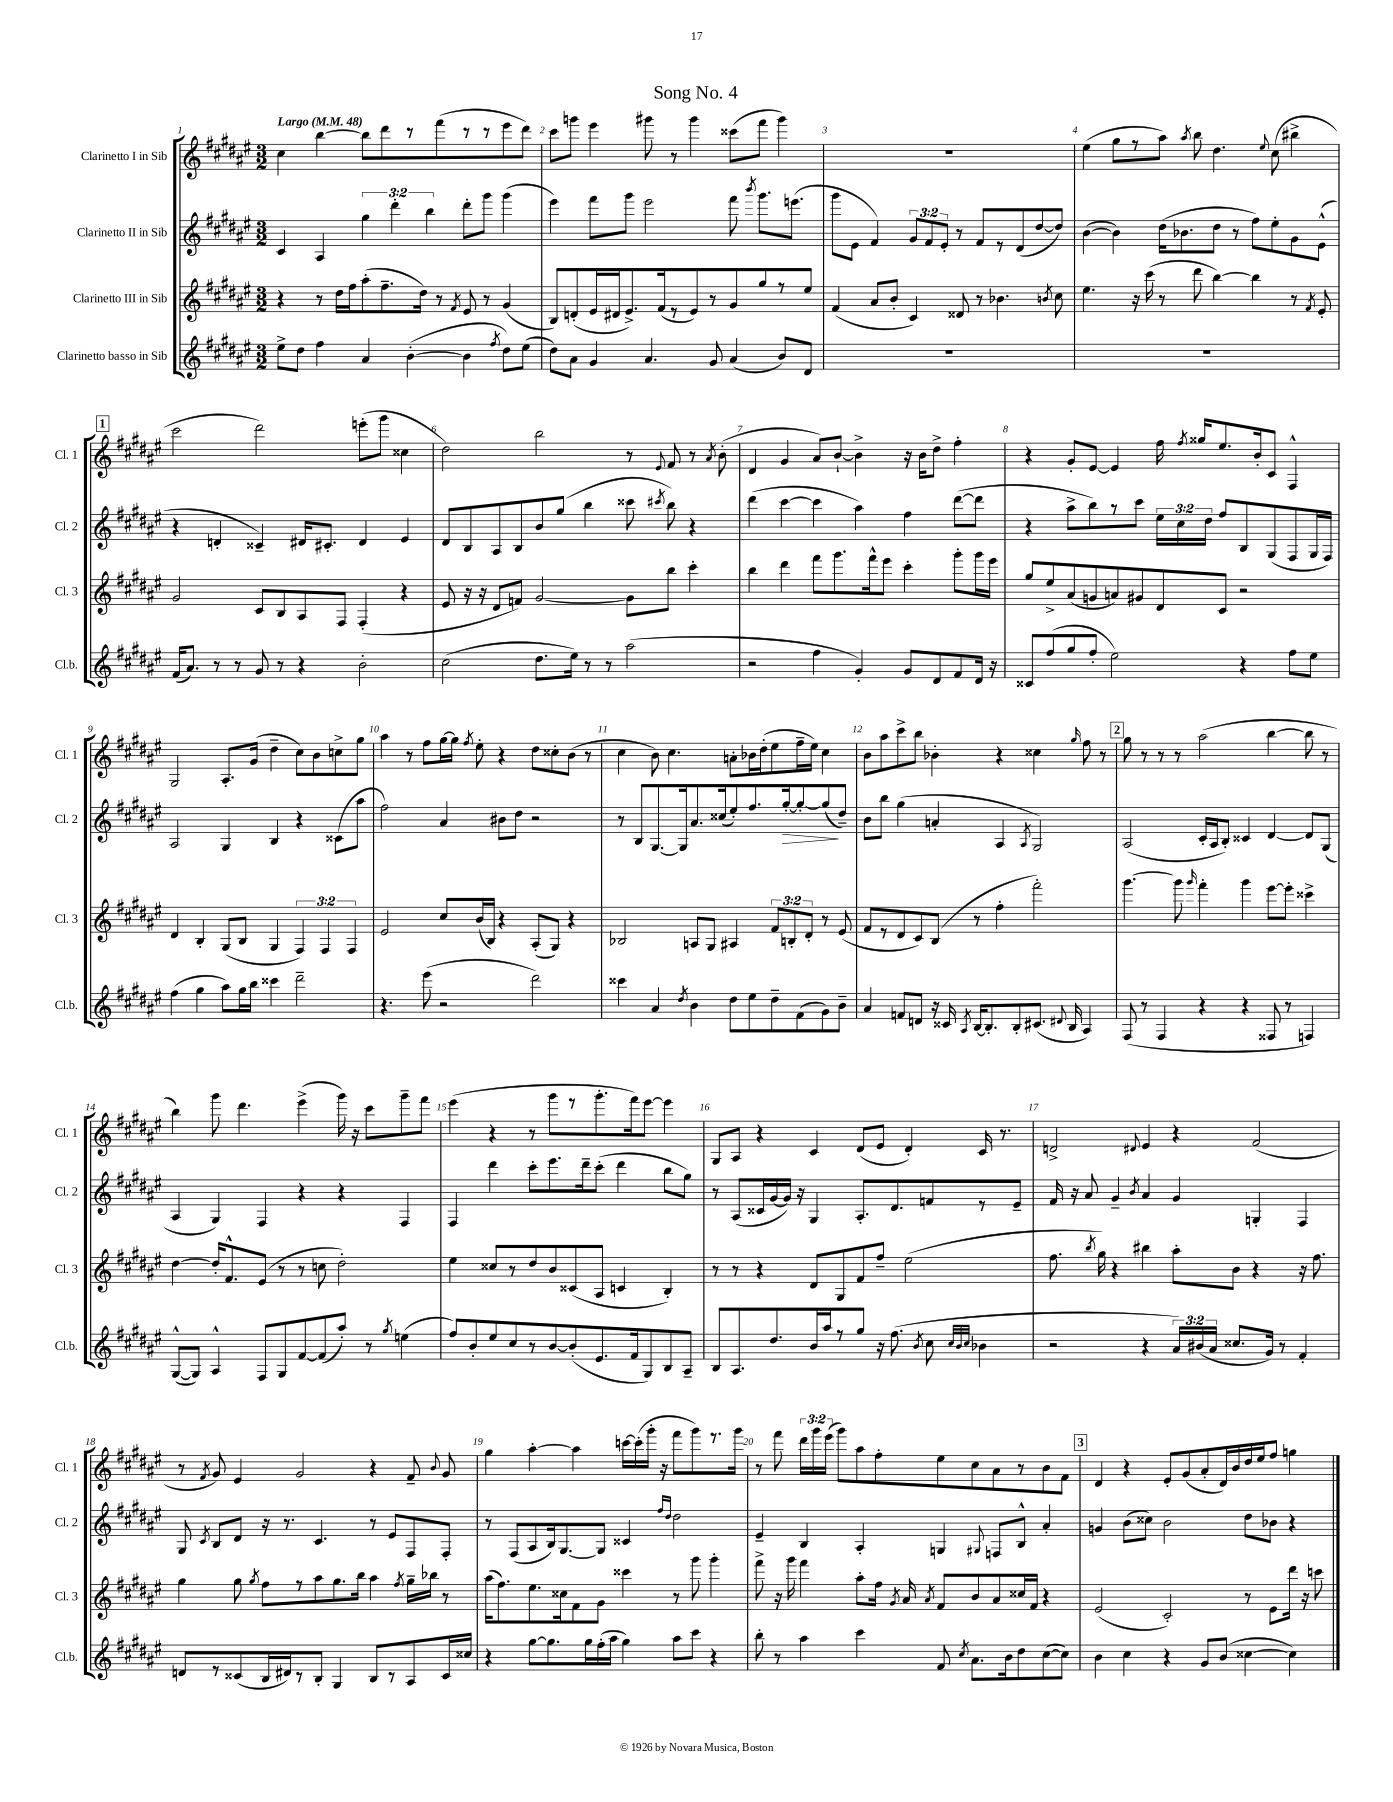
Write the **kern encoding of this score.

**kern	**kern	**kern	**kern
*staff4	*staff3	*staff2	*staff1
*clefG2	*clefG2	*clefG2	*clefG2
*k[f#c#g#d#a#e#]	*k[f#c#g#d#a#e#]	*k[f#c#g#d#a#e#]	*k[f#c#g#d#a#e#]
*M3/2	*M3/2	*M3/2	*M3/2
*MM48	*MM48	*MM48	*MM48
8ee#^\L	4r	4c#/	4cc#\
8dd#\J	.	.	.
4ff#\	8r	4A#/	[4bb\
.	16dd#\LL	.	.
.	16ff#\J	.	.
4a#/	(8aa#'\	6gg#\	8bb\]L
.	8.ff#~\	.	8ddd#\
.	.	6ddd#'\	.
([4b'\	.	.	8r
.	16dd#\Jk)	.	.
.	.	6bb\	.
.	8r	.	(8fff#\
.	8qf#/	.	.
4b\]	8e#/	8ddd#'\L	8r
.	8r	8ggg#\J	8r
8qff#/	.	.	.
8dd#\L)	(4g#/	(4ggg#\	8eee#\
(8ee#\J	.	.	8ddd#\J)
=	=	=	=
8dd#\L)	8B/L)	4eee#\)	8ccc#\L
8a#\J	(8d'/	.	8ggg\J
4g#/	16e#/L	8fff#\L	4eee#\
.	16d#/J	.	.
.	8.e#^/)	8ggg#\J	.
4.a#/	.	2eee#\	8ggg#\
.	(16f#/k	.	.
.	8r	.	8r
.	8e#/)	.	4ggg#\
8g#/	8r	.	.
(4a#/	8g#/	8fff#\	(8ccc##\L
.	.	8qbbb/	.
.	8gg#/	8.ggg#\L	8fff#\J
8b/L)	8r	.	4ggg#\)
.	.	(8.eee\J	.
8d#/J	8ee#/J	.	.
=	=	=	=
1.r	(4f#/	8ggg#\L	1.r
.	.	8e#\J	.
.	8a#/L	4f#/)	.
.	8b'/J	.	.
.	4c#/)	12g#/L	.
.	.	12f#/	.
.	.	12e#'/J	.
.	8d##/	8r	.
.	8r	8f#/L	.
.	4.b-\	8r	.
.	.	(8d#/	.
.	.	[8dd#/	.
.	8qb/	.	.
.	8cc#\	8dd#/]J)	.
=	=	=	=
1.r	4.ee#\	([4b\	(4ee#\
.	.	4b\])	8gg#\L
.	16r	.	8r
.	(16ccc#\	.	.
.	8r	(16dd#\LK	8aa#\J)
.	.	8.b-\	.
.	.	.	8qaa#/
.	8ddd#\	.	8bb\
.	[4bb\)	8dd#\J	4.dd#\
.	.	8r	.
.	4bb\]	8ff#\L)	.
.	.	.	8qqee#/
.	.	8ee#'\	(8cc#\
.	8r	8g#\	4bb#^\
.	8qf#/	.	.
.	8e#'/	(8e#^^\J	.
=	=	=	=
(16f#/LK	2g#/	4r	2ccc#\
8.a#/J)	.	.	.
8r	.	4d'/	.
8r	.	.	.
8g#/	8c#/L	4c##~/)	2ddd#\)
8r	8B/	.	.
4r	8A#/	16d#/LK	.
.	.	8.c#'/J	.
.	8F#/J	.	.
2b'\	(4F#'/	4d#/	(8eee'\L
.	.	.	8ggg#\J
.	4r	4e#/	4cc##\
=	=	=	=
(2cc#\	8e#/	8d#/L	2dd#\)
.	16r	8B/	.
.	16r	.	.
.	8d#/L	8A#/	.
.	8f/J)	8B/	.
8.dd#\L	[2g#/	8b/	2bb\
.	.	(8gg#/J	.
16ee#\Jk)	.	.	.
8r	.	4bb\	.
8r	.	.	.
(2aa#\	8g#\]L	8ccc##\	8r
.	.	8qccc#/	8qqe#/
.	8bb\J	8bb\)	8f#/
.	4ccc#'\	4r	8r
.	.	.	8qa#/
.	.	.	(8b'\
=	=	=	=
2r	4bb\	(4ddd#\	4d#/
.	4ddd#\	[4ccc#\	4g#/
4ff#\	8fff#\L	4ccc#\]	8a#/L)
.	8.ggg#\	.	[8b`/J
4g#'/)	.	4aa#\)	4b^\]
.	16fff#^^\k	.	.
.	8eee#\J	.	.
8g#/L	4ccc#'\	4ff#\	16r
.	.	.	16b\LK
8d#/	.	.	8dd#^\J
8f#/	8ggg#'\L	([8ddd#\L	4ff#'\
16d#/Jk	16ggg#\L	8ddd#\]J	.
16r	16eee#\JJ	.	.
=	=	=	=
8c##/L	8gg#/L	4r	4r
(8ff#/	8ee#^/	.	.
8gg#/	(8a#/	8aa#^\L	8g#'/L
8ff#'/J	8g/	8bb\)	[8e#/J
2ee#\)	8a/)	8r	4e#/]
.	8g#/	8ccc#\J	.
.	8d#/	24ee#\LL	16ff#\
.	.	24cc#\	.
.	.	.	8qff#/
.	.	.	16gg##/LK
.	.	24dd#\JJ	.
.	8c#/J	8ff#/L	8.ee#/
4r	2r	8B/	.
.	.	.	16b'/k
.	.	(8G#/	8c#/J
8ff#\L	.	8F#/	4F#^^/
8ee#\J	.	16G#/L	.
.	.	16F#/JJ)	.
=	=	=	=
(4ff#\	4d#/	2A#/	2G#/
4gg#\	4B'/	.	.
8aa#\L)	(8G#/L	4G#/	8.A#'/L
16gg#\L	8B/J	.	.
16bb\JJ	.	.	(16g#/Jk
4ccc##\	4G#/	4B/	4dd#~\
2ddd#~\	6F#/)	4r	8cc#\L)
.	.	.	8b\
.	6F#/	.	.
.	.	(8c##\L	8cc^\
.	6F#/	.	.
.	.	8aa#\J	8gg#\J
=	=	=	=
4.r	2e#/	2ff#\)	4aa#\
.	.	.	8r
(8eee#\	.	.	8ff#\L
2r	8cc#/L	4a#/	[16gg#\L
.	.	.	16gg#\]JJ
.	.	.	8qff#/
.	(16b/L	.	8ee#'\
.	16B/JJ)	.	.
.	4r	8b#\L	4r
.	.	8dd#\J	.
2ddd#\)	(8A#'/L	2r	8dd#\L
.	8G#/J)	.	8cc##'\
.	4r	.	(8b\J
.	.	.	8r
=	=	=	=
4ccc##\	2B-/	8r	4cc#\
.	.	8B/L	.
4a#/	.	[8.G#/	8b\)
.	.	.	4.cc#\
.	.	16G#/]k	.
8qdd#/	.	.	.
4b\	8A/L	8.a#/	.
.	8G#/J	.	.
.	.	(16cc##/k	.
8dd#\L	4A#/	8ee#'/)	8a'\L
8ee#\	.	8.ff#/	16b-\L
.	.	.	(16dd#'\J
8dd#~\	12f#/L	.	8ee#\
.	.	[16gg#'/k	.
.	12B'/	.	.
(8f#\	.	8gg#'/_	16ff#~\L
.	12d#'/J	.	.
.	.	.	16ee#\JJ)
8g#\)	8r	(8gg#/]	4cc#\
8b~\J	(8e#/	8dd#~/J)	.
=	=	=	=
4a#/	8f#/L	8b\L	8b\L
.	8r	8bb\J	8aa#\
8f/L	8d#/	(4gg#\	8ccc#^\
8d/J	8c#/)	.	8bb\J
16r	(8B/J	4a'/	4b-'\
16c##/	.	.	.
8qA#/	.	.	.
[16B/LK	8r	.	.
8.B'/]	.	.	.
.	4ff#'\	4A#/	4r
8B'/	.	.	.
.	.	8qA#/	.
(8.c#/J	2fff#'\)	2G#/)	4cc##\
8qqd#/	.	.	.
16B/	.	.	.
.	.	.	16qqgg#/
4A#/)	.	.	8ff#\
.	.	.	8r
=	=	=	=
(8F#/	[4.ggg#\	(2A#/	8gg#\
8r	.	.	8r
4F#/	.	.	8r
.	8ggg#\]	.	8r
.	16qqggg#/	.	.
4r	4fff#'\	16c#'/LL	(2aa#\
.	.	16A#/J	.
.	.	8B'/J)	.
4r	4ggg#\	4c##/	.
8F##/	[8eee#\L	[4d#/	[4bb\
8r	8eee#'\]J	.	.
4F/)	4ccc##^\	8d#/]L	8bb\]
.	.	(8G#/J	8r
=	=	=	=
([8G#^^/L	[4dd#\	4A#/	4bb\)
8G#/]J)	.	.	.
4A#^^/	16dd#'/]LK	4G#/)	8ggg#\
.	8.f#^^/	.	.
.	.	.	4.ddd#\
8F#/L	(8e#/J	4F#/	.
8G#/	8r	.	.
[8f#/	8r	4r	(4eee#^\
(8f#/]	8cc\	.	.
8aa#'/J)	2dd#'\)	4r	16ggg#\)
.	.	.	16r
8r	.	.	8ccc#\L
8qgg#/	.	.	.
(4ee\	.	4F#/	8ggg#~\
.	.	.	8fff#\J
=	=	=	=
8ff#/L)	4ee#\	4F#/	(4eee#\
8b'/	.	.	.
8ee#/	8cc##/L	4ddd#\	4r
8cc#/	8r	.	.
8r	8dd#/	8ccc#'\L	8r
[8b/	8b/	8.eee#\	8ggg#\L
(8b'/]	(8c##/	.	8r
.	.	16ddd#~\k	.
8.e#/	8A#/J	(8ccc#'\J	8.ggg#'\
.	4c/	4ddd#\	.
16f#/k	.	.	16fff#\k)
8G#/)	.	.	[8eee#\J
8B/	4B'/)	8bb\L	4eee#\]
8A#~/J	.	8gg#\J)	.
=	=	=	=
8B/L	8r	8r	8G#/L
8.A#/	8r	(8A#/L	8A#/J
.	4r	16c##/L	4r
8.dd#/	.	[16g#/	.
.	.	16g#/]JJ)	.
.	.	16r	.
16b/L	8d#/L	4G#/	4c#/
16aa#/J	.	.	.
8r	8G#/	.	.
8gg#/J	8f#/	8.A#'/L	(8d#/L
16r	8ff#~/J	.	8e#/J
(8.ff#\	.	8.d#/	.
.	(2ee#\	.	4d#'/)
8qb/	.	.	.
8cc#\	.	8f/	.
32qqcc#/LLL	.	.	.
32qqb/	.	.	.
32qqcc#/JJJ	.	.	.
4b-\	.	8r	16c#/
.	.	.	8.r
.	.	8e#~/J	.
=	=	=	=
2r	8.ff#\	16f#/	2d^/
.	.	16r	.
.	.	8a#/	.
.	8qbb/	.	.
.	16gg#\)	.	.
.	4r	4g#~/	.
.	.	8qb/	8qqd#/
4r	4bb#\	4a#/	4e#/
24a#/LL)	8aa#'\L	4g#/	4r
(24b#/	.	.	.
24a#/JJ	.	.	.
8.cc##/L	8b\J	.	.
.	4r	4G'/	(2f#/
16g#/Jk)	.	.	.
8r	.	.	.
4f#'/	16r	4F#/	.
.	8.ff#\	.	.
=	=	=	=
8d/L	4gg#\	8G#/	8r
.	.	8qc#/	8qf#/
8r	.	8B/L	8g#/)
(8c##/	8gg#\	8d#/J	4e#/
.	8qgg#/	.	.
16B/L	8ff#\L	16r	.
16d#/J)	.	8.r	.
8r	8r	.	2g#/
8B'/J	8aa#\	4.c#/	.
4G#/	8.gg#\	.	.
.	16bb\Jk	.	.
8B/L	4aa#\	8r	4r
8r	.	8e#/L	.
.	8qff#/	.	.
8A#/	16gg#~\LL	8F#/	8f#~/
.	16bb-\JJ	.	.
.	.	.	8qqb/
16c##/L	8r	8F#'/J	8g#/
16cc##/JJ	.	.	.
=	=	=	=
4r	(16aa#\LK	8r	4gg#\
.	8.ff#\)	.	.
.	.	(8F#/L	.
[8gg#\L	8.ee#\	8A#/	[4aa#'\
8.gg#\]	.	16B/k)	.
.	16cc##\k	[8.G#/	.
.	8f#\	.	4aa#\]
16gg#\L	.	.	.
(16ff#'\	8g#\J	8G#/]J	.
16aa#\JJ	.	.	.
4gg#\)	4ccc##\	4c##/	[16ccc\LL
.	.	.	(16ccc'\]
.	.	.	16ggg#'\JJ
.	.	.	16r
.	.	16qqff#/LL	.
.	.	16qqdd#/JJ	.
8aa#\L	8r	2dd#\	8fff#\L
8ccc#\J	8ggg#\	.	8ggg#\)
4r	4ggg#'\	.	8.r
.	.	.	16ggg#\Jk
=	=	=	=
8bb'\	8fff#^\	4e#~/	8r
8r	16r	.	8fff#\
.	16ggg#\	.	.
4aa#\	4fff#\	4B/	24ddd#\LL
.	.	.	24ggg#\
.	.	.	(24eee#\JJ
.	.	.	8ggg#\L)
4ccc#\	8aa#'\L	4A#'/	8aa#\
.	16ff#\Jk	.	8ff#'\
.	8qg#/	.	.
.	16a#/	.	.
.	8qa#/	.	.
8f#/	8f#/L	4G/	8ee#\
8qcc#/	.	.	.
8.a#\L	8b/	.	8cc#\
.	.	8qqG#/	.
.	8a#/	8F/L	8a#\
16b\k	.	.	.
8dd#\	16cc##/L	8B^^/J	8r
.	16f#/JJ	.	.
([8cc#\	4r	4a#'/	8b\
8cc#\]J)	.	.	8f#\J
=	=	=	=
4b\	(2e#/	4g/	4d#/
4cc#\	.	(8b\L	4r
.	.	8cc##\J)	.
4r	2c#'/)	2b\	8e#'/L
.	.	.	(8g#/
8g#/L	.	.	8a#'/
(8b/J	.	.	16d#/L)
.	.	.	16b/
[4cc##\	8r	8dd#\L	16dd#/
.	.	.	16ee#/J
.	8e#\L	8b-\J	8ff#/J
4cc##\])	16ddd#\Jk	4r	4gg\
.	16r	.	.
.	8ccc\	.	.
==	==	==	==
*-	*-	*-	*-
